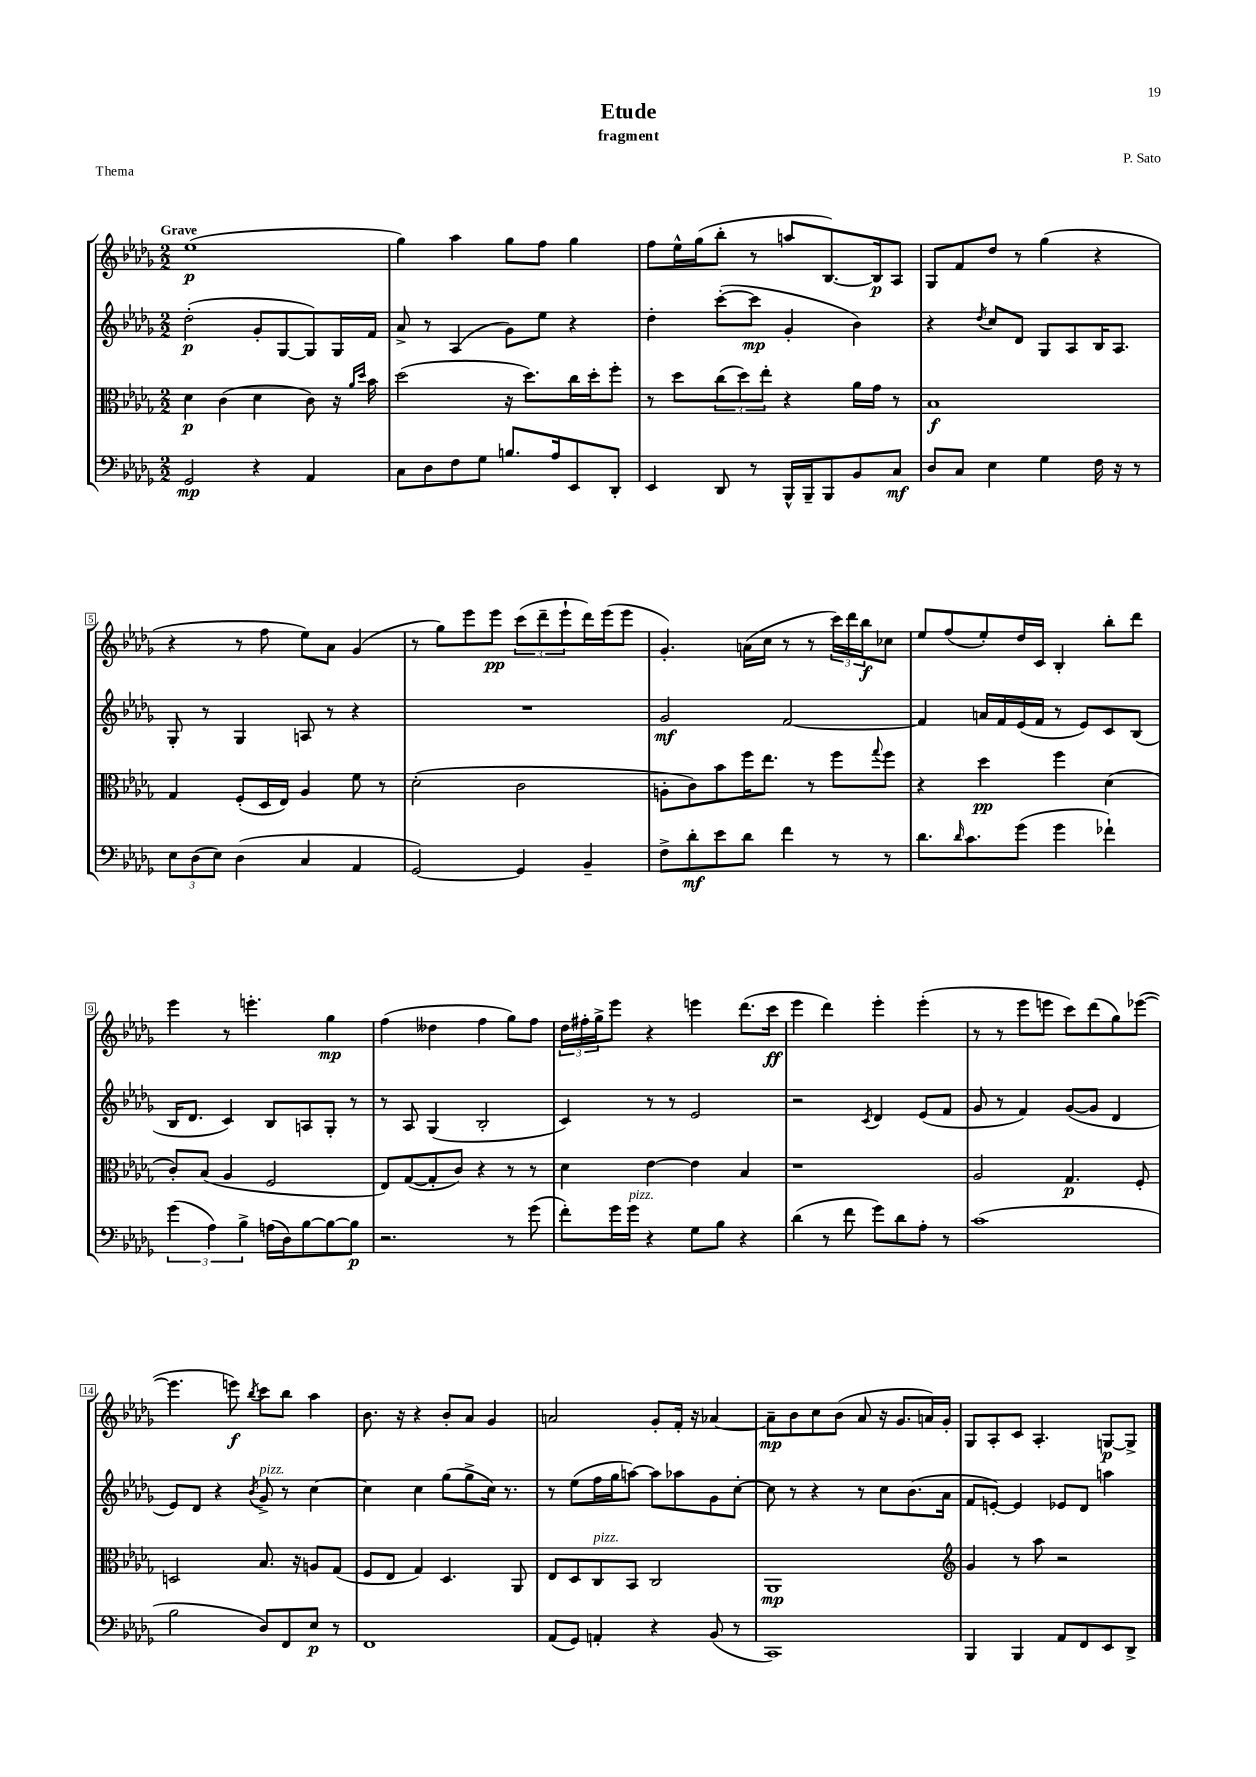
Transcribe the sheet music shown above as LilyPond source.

\header { title = "Etude" composer = "P. Sato" subtitle = "fragment" piece = "Thema" }
<<
\new StaffGroup <<
\new Staff = "s0" {
    \clef treble \key des \major \numericTimeSignature \time 2/2 \tempo "Grave"
    ees''1\p( |
    ges''4) aes''4 ges''8 f''8 ges''4 |
    f''8 ees''16-^ ges''16( bes''8-. r8 a''8 bes8.~) bes16\p aes8 |
    ges8 f'8 des''8 r8 ges''4( r4 |
    r4 r8 f''8 ees''8) aes'8 ges'4( |
    r8 ges''8) ees'''8 ees'''8\pp \tuplet 3/2 { c'''8( des'''8-- ees'''8-! } des'''16) ees'''16( ees'''8 |
    ges'4.-.) a'16( c''16 r8 r8 \tuplet 3/2 { c'''16) des'''16 bes''16\f } ces''8 |
    ees''8 f''8( ees''8-.) des''16 c'16 bes4-. bes''8-. des'''8 |
    ees'''4 r8 e'''4.-. ges''4\mp |
    f''4( deses''4 f''4 ges''8) f''8 |
    \tuplet 3/2 { des''16 fis''16-. ges''16-> } ees'''8 r4 e'''4 des'''8.( c'''16\ff |
    ees'''4 des'''4) ees'''4-. ees'''4-.( |
    r8 r8 ees'''8 e'''8 c'''8) des'''8( ges''8) ees'''8~( |
    ees'''4. e'''8\f) \acciaccatura { bes''8 } c'''8 bes''8 aes''4 |
    bes'8. r16 r4 bes'8-. aes'8 ges'4 |
    a'2 ges'8-. f'16-. r16 aes'4~ |
    aes'8--\mp bes'8 c''8 bes'8( aes'8 r16 ges'8. a'16) ges'16-. |
    ges8 aes8-. c'8 aes4.-. g8~\p g8-> \bar "|." |
}
\new Staff = "s1" {
    \clef treble \key des \major \numericTimeSignature \time 2/2
    des''2-.\p( ges'8-. ges8~ ges8) ges16 f'16 |
    aes'8-> r8 aes4( ges'8) ees''8 r4 |
    des''4-. c'''8~-.( c'''8\mp ges'4-. bes'4) |
    r4 \acciaccatura { des''8 } c''8 des'8 ges8 aes8 bes16 aes8. |
    ges8-. r8 ges4 a8 r8 r4 |
    R1 |
    ges'2\mf f'2~ |
    f'4 a'16 f'16 ees'16( f'16 r8 ees'8) c'8 bes8( |
    bes16 des'8. c'4) bes8 a8 ges8-. r8 |
    r8 aes8 ges4( bes2-. |
    c'4) r8 r8 ees'2 |
    r2 \acciaccatura { c'8 } des'4 ees'8( f'8 |
    ges'8 r8 f'4) ges'8~( ges'8 des'4 |
    ees'8) des'8 r4 \acciaccatura { bes'8 } ges'8->^\markup { \italic "pizz." } r8 c''4~ |
    c''4 c''4 ges''8( ges''8-> c''16) r8. |
    r8 ees''8( f''16 ges''16 a''8~) a''8 aes''8 ges'8 c''8~-. |
    c''8 r8 r4 r8 c''8 bes'8.( aes'16 |
    f'8 e'8~-.) e'4 ees'8 des'8 a''4 \bar "|." |
}
\new Staff = "s2" {
    \clef alto \key des \major \numericTimeSignature \time 2/2
    des'4\p c'4( des'4 c'8) r16 \grace { aes'16 des''16 } bes'16 |
    des''2( r16 des''8.) c''16 des''16-. f''8-. |
    r8 des''8 \tuplet 3/2 { c''8( des''8) ees''8-. } r4 aes'16 ges'16 r8 |
    bes1\f |
    ges4 f8-.( des16 ees16) aes4 f'8 r8 |
    des'2-.( c'2 |
    a8-. c'8) bes'8 f''16 ees''8. r8 f''8 \appoggiatura { ges''8 } f''8 |
    r4 des''4\pp f''4 des'4( |
    c'8-.) bes8( aes4 f2 |
    ees8) ges8~( ges8-. c'8) r4 r8 r8 |
    des'4 ees'4~ ees'4 bes4 |
    r1 |
    aes2 ges4.\p f8-. |
    d2 bes8. r16 a8 ges8( |
    f8 ees8 ges4) des4. aes,8 |
    ees8 des8 c8^\markup { \italic "pizz." } bes,8 c2 |
    aes,1\mp |
    \clef treble ges'4 r8 aes''8 r2 \bar "|." |
}
\new Staff = "s3" {
    \clef bass \key des \major \numericTimeSignature \time 2/2
    ges,2\mp r4 aes,4 |
    c8 des8 f8 ges8 b8. aes16 ees,8 des,8-. |
    ees,4 des,8 r8 bes,,16-^ bes,,16-- bes,,8 bes,8 c8\mf |
    des8 c8 ees4 ges4 f16 r16 r8 |
    \tuplet 3/2 { ees8 des8( ees8) } des4( c4 aes,4 |
    ges,2~) ges,4 bes,4-- |
    f8-> des'8-.\mf ees'8 des'8 f'4 r8 r8 |
    des'8. \grace { des'16 } c'8. ges'8( ges'4 fes'4-!) |
    \tuplet 3/2 { ges'4( aes4) bes4-> } a16( des16) bes8~ bes8~ bes8\p |
    r2. r8 ges'8( |
    f'8-.) ges'16 ges'16^\markup { \italic "pizz." } r4 ges8 bes8 r4 |
    des'4( r8 f'8 ges'8) des'8 aes8-. r8 |
    c'1( |
    bes2 des8) f,8 ees8\p r8 |
    f,1 |
    aes,8( ges,8) a,4-. r4 bes,8( r8 |
    c,1) |
    bes,,4 bes,,4 aes,8 f,8 ees,8 des,8-> \bar "|." |
}
>>
>>
\layout { \context { \Score \override BarNumber.stencil = #(make-stencil-boxer 0.1 0.3 ly:text-interface::print) } }
